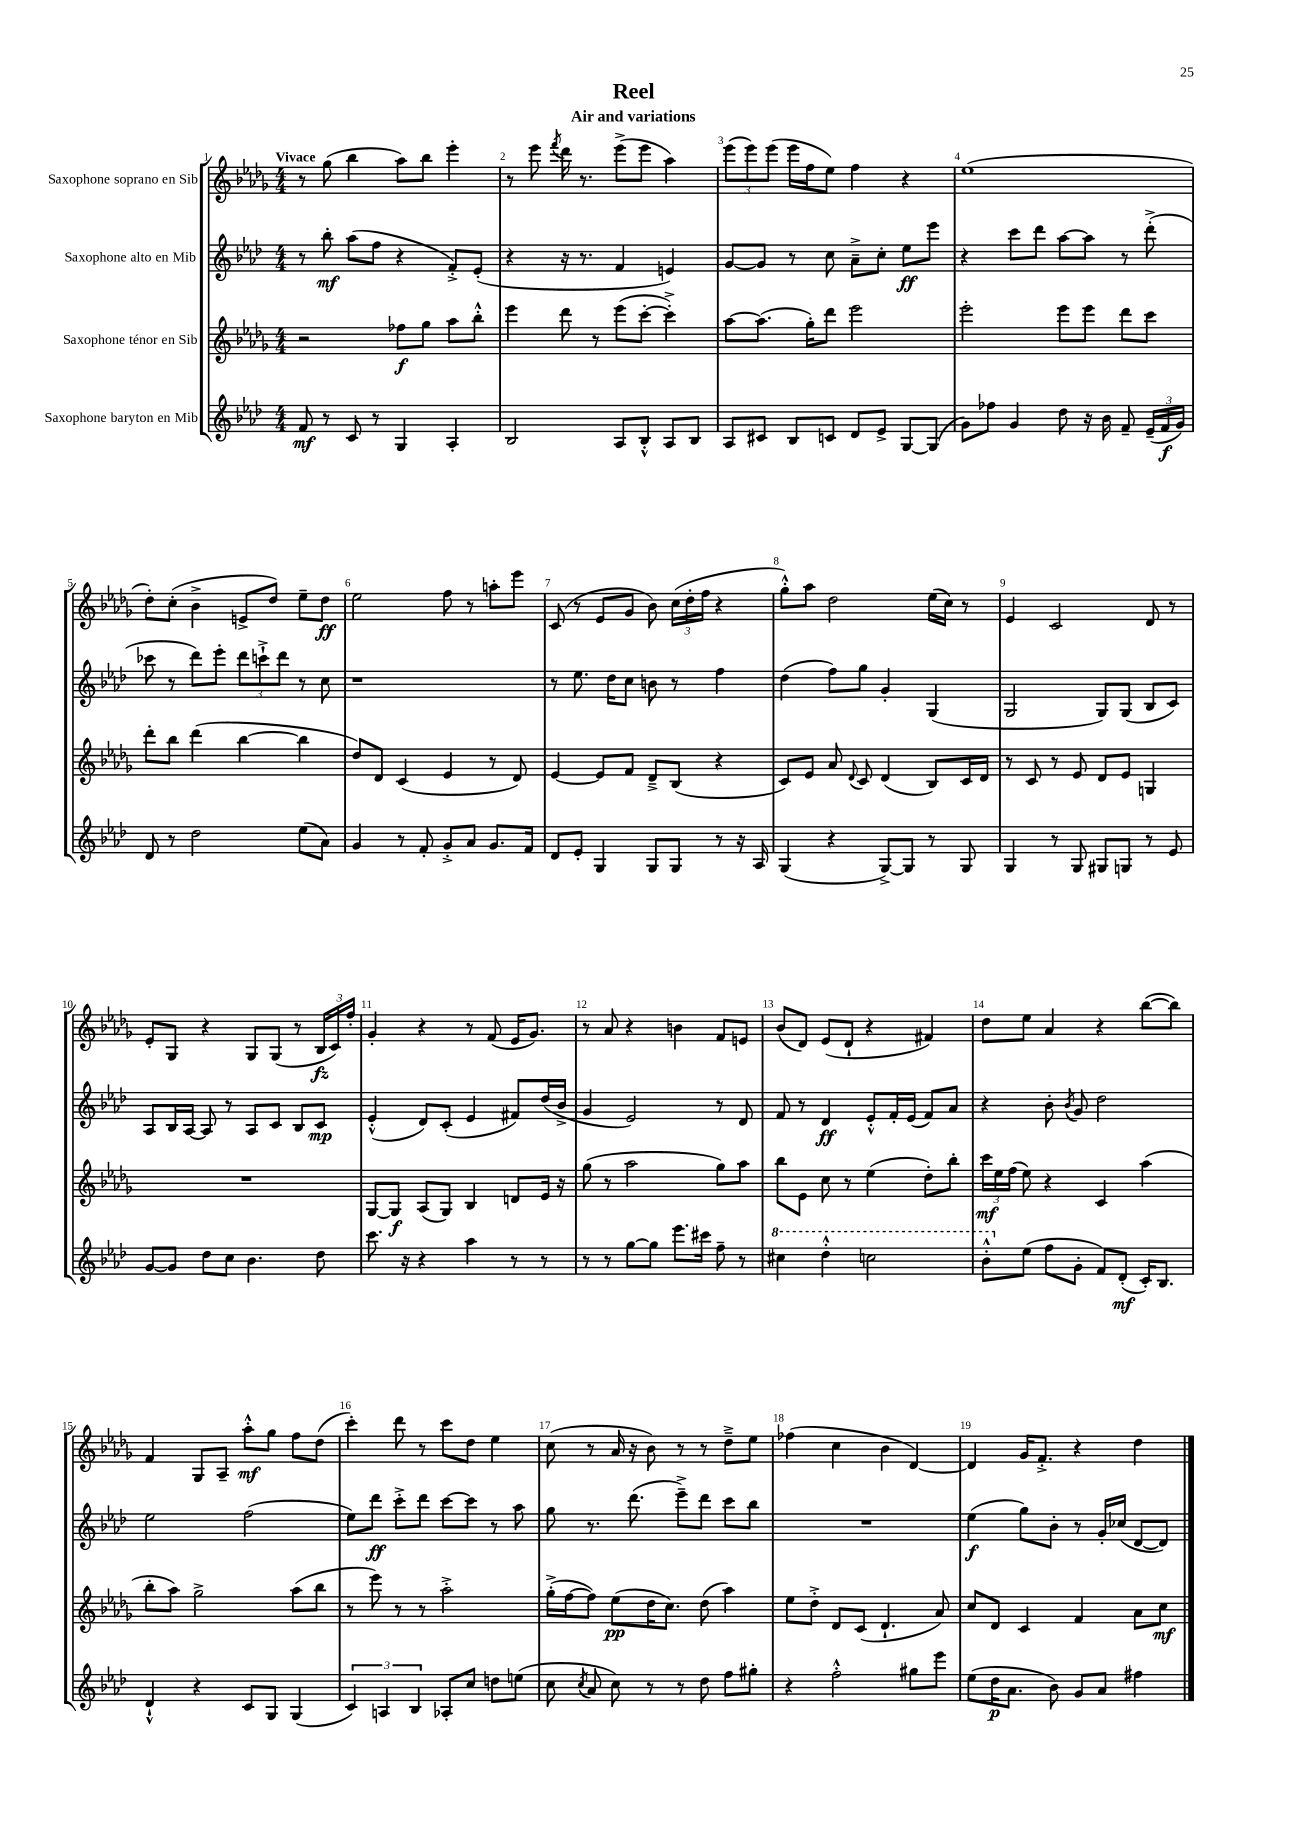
\header { title = "Reel" subtitle = "Air and variations" }
<<
\new StaffGroup <<
\new Staff = "s0" \with { instrumentName = "Saxophone soprano en Sib" } {
    \clef treble \key des \major \numericTimeSignature \time 4/4 \tempo "Vivace"
    \autoBeamOff r8 ges''8( bes''4 aes''8[) bes''8] ees'''4-. |
    r8 ees'''8 \acciaccatura { f'''8 } des'''16 r8. ees'''8[->( ees'''8] aes''4) |
    \tuplet 3/2 { ees'''8[( ees'''8) ees'''8]( } ees'''16[ f''16 ees''8]) f''4 r4 |
    ees''1( |
    des''8[-.) c''8]-.( bes'4-> e'8[-> des''8]) ees''8[-- des''8]\ff |
    ees''2 f''8 r8 a''8[-. ees'''8] |
    c'8( r8 ees'8[ ges'8] bes'8) \tuplet 3/2 { c''16[( des''16-. f''16] } r4 |
    ges''8[-.-^) aes''8] des''2 ees''16[( c''16]) r8 |
    ees'4 c'2 des'8 r8 |
    ees'8[-. ges8] r4 ges8[ ges8]( r8 \tuplet 3/2 { bes16[\fz c'16) f''16]-. } |
    ges'4-. r4 r8 f'8( ees'16[ ges'8.]) |
    r8 aes'8 r4 b'4 f'8[ e'8] |
    bes'8[( des'8]) ees'8[( des'8]-! r4 fis'4) |
    des''8[ ees''8] aes'4 r4 bes''8[~( bes''8]) |
    f'4 ges8[ aes8]-- aes''8[-.-^\mf ges''8] f''8[ des''8]( |
    c'''4-.) des'''8 r8 c'''8[ des''8] ees''4 |
    c''8( r8 aes'16 r16 bes'8) r8 r8 des''8[---> ees''8] |
    fes''4( c''4 bes'4 des'4~) |
    des'4 ges'16[ f'8.]-.-> r4 des''4 \bar "|." |
}
\new Staff = "s1" \with { instrumentName = "Saxophone alto en Mib" } {
    \clef treble \key aes \major \numericTimeSignature \time 4/4
    \autoBeamOff r8 bes''8-.\mf aes''8[( f''8] r4 f'8[-.->) ees'8]-.( |
    r4 r16 r8. f'4 e'4) |
    g'8[~ g'8] r8 c''8 aes'8[---> c''8]-. ees''8[\ff ees'''8] |
    r4 c'''8[ des'''8] aes''8[~ aes''8] r8 des'''8-.->( |
    ces'''8 r8 des'''8[) ees'''8]-. \tuplet 3/2 { des'''8[ c'''8-!-> des'''8] } r8 c''8 |
    r1 |
    r8 ees''8. des''16[ c''8] b'8 r8 f''4 |
    des''4( f''8[) g''8] g'4-. g4( |
    g2 g8[) g8]( bes8[ c'8]) |
    aes8[ bes16 aes16]~ aes8 r8 aes8[ c'8] bes8[ c'8]\mp |
    ees'4-.-^( des'8[) c'8]-.( ees'4 fis'8[) des''16( bes'16]-> |
    g'4 ees'2) r8 des'8 |
    f'8 r8 des'4\ff ees'8[-.-^ f'16-. ees'16]( f'8[) aes'8] |
    r4 bes'8-. \acciaccatura { bes'8 } g'8 des''2 |
    ees''2 f''2( |
    ees''8[) des'''8]\ff c'''8[-.-> des'''8] c'''8[~ c'''8] r8 aes''8 |
    g''8 r8. des'''8.( ees'''8[--->) des'''8] c'''8[ bes''8] |
    R1 |
    ees''4\f( g''8[) bes'8]-. r8 g'16[-. ces''16]( des'8[~ des'8]) \bar "|." |
}
\new Staff = "s2" \with { instrumentName = "Saxophone ténor en Sib" } {
    \clef treble \key des \major \numericTimeSignature \time 4/4
    \autoBeamOff r2 fes''8[\f ges''8] aes''8[ bes''8]-.-^ |
    ees'''4 des'''8 r8 ees'''8[( c'''8]~-. c'''4-.->) |
    aes''8[~ aes''8.]( ges''16[-.) des'''8] ees'''2 |
    ees'''2-. ees'''8[ ees'''8] des'''8[ c'''8] |
    des'''8[-. bes''8] des'''4( bes''4~ bes''4 |
    des''8[) des'8] c'4( ees'4 r8 des'8) |
    ees'4~ ees'8[ f'8] des'8[---> bes8]( r4 |
    c'8[) ees'8] aes'8 \appoggiatura { des'8 } c'8 des'4( bes8[) c'16 des'16] |
    r8 c'8 r8 ees'8 des'8[ ees'8] g4 |
    R1 |
    ges8[~ ges8]\f aes8[( ges8]) bes4 d'8[ ees'16] r16 |
    ges''8( r8 aes''2 ges''8[) aes''8] |
    bes''8[ ees'8] c''8 r8 ees''4( des''8[-.) bes''8]-. |
    \tuplet 3/2 { c'''16[\mf ees''16 f''16]( } ees''8) r4 c'4 aes''4( |
    bes''8[-. aes''8]) ges''2-> aes''8[( bes''8] |
    r8 ees'''8) r8 r8 aes''2-.-> |
    ges''16[-.->( f''16~ f''8]) ees''8[\pp( des''16 c''8.]) des''8( aes''4) |
    ees''8[ des''8]-.-> des'8[ c'8]( des'4.-! aes'8) |
    c''8[ des'8] c'4 f'4 aes'8[ c''8]\mf \bar "|." |
}
\new Staff = "s3" \with { instrumentName = "Saxophone baryton en Mib" } {
    \clef treble \key aes \major \numericTimeSignature \time 4/4
    \autoBeamOff f'8\mf r8 c'8 r8 g4 aes4-. |
    bes2 aes8[ bes8]-.-^ aes8[ bes8] |
    aes8[ cis'8] bes8[ c'8] des'8[ ees'8]-> g8[~ g8]( |
    g'8[) fes''8] g'4 des''8 r16 bes'16 f'8-- \tuplet 3/2 { ees'16[--( f'16\f g'16]) } |
    des'8 r8 des''2 ees''8[( aes'8]) |
    g'4 r8 f'8-. g'8[-.-> aes'8] g'8.[ f'16] |
    des'8[ ees'8]-. g4 g8[ g8] r8 r16 aes16 |
    g4( r4 g8[~->) g8] r8 g8 |
    g4 r8 g8 gis8[ g8] r8 ees'8 |
    g'8[~ g'8] des''8[ c''8] bes'4. des''8 |
    c'''8. r16 r4 aes''4 r8 r8 |
    r8 r8 g''8[~ g''8] ees'''8.[ cis'''16] f''8-- r8 |
    \ottava #1 cis'''4 des'''4-.-^ c'''2 |
    bes''8[-.-^ \ottava #0 ees''8]( f''8[ g'8]-. f'8[) des'8]-.\mf( c'16[-.) bes8.] |
    des'4-!-^ r4 c'8[ g8] g4( |
    \tuplet 3/2 { c'4) a4 bes4 } aes8[-. c''8] d''8[ e''8]( |
    c''8 \acciaccatura { c''8 } aes'8 c''8) r8 r8 des''8 f''8[ gis''8]-. |
    r4 f''2-.-^ gis''8[ ees'''8] |
    ees''8[( des''16\p aes'8.] bes'8) g'8[ aes'8] fis''4 \bar "|." |
}
>>
>>
\layout { \context { \Score \override BarNumber.break-visibility = ##(#f #t #t) barNumberVisibility = #all-bar-numbers-visible } }
